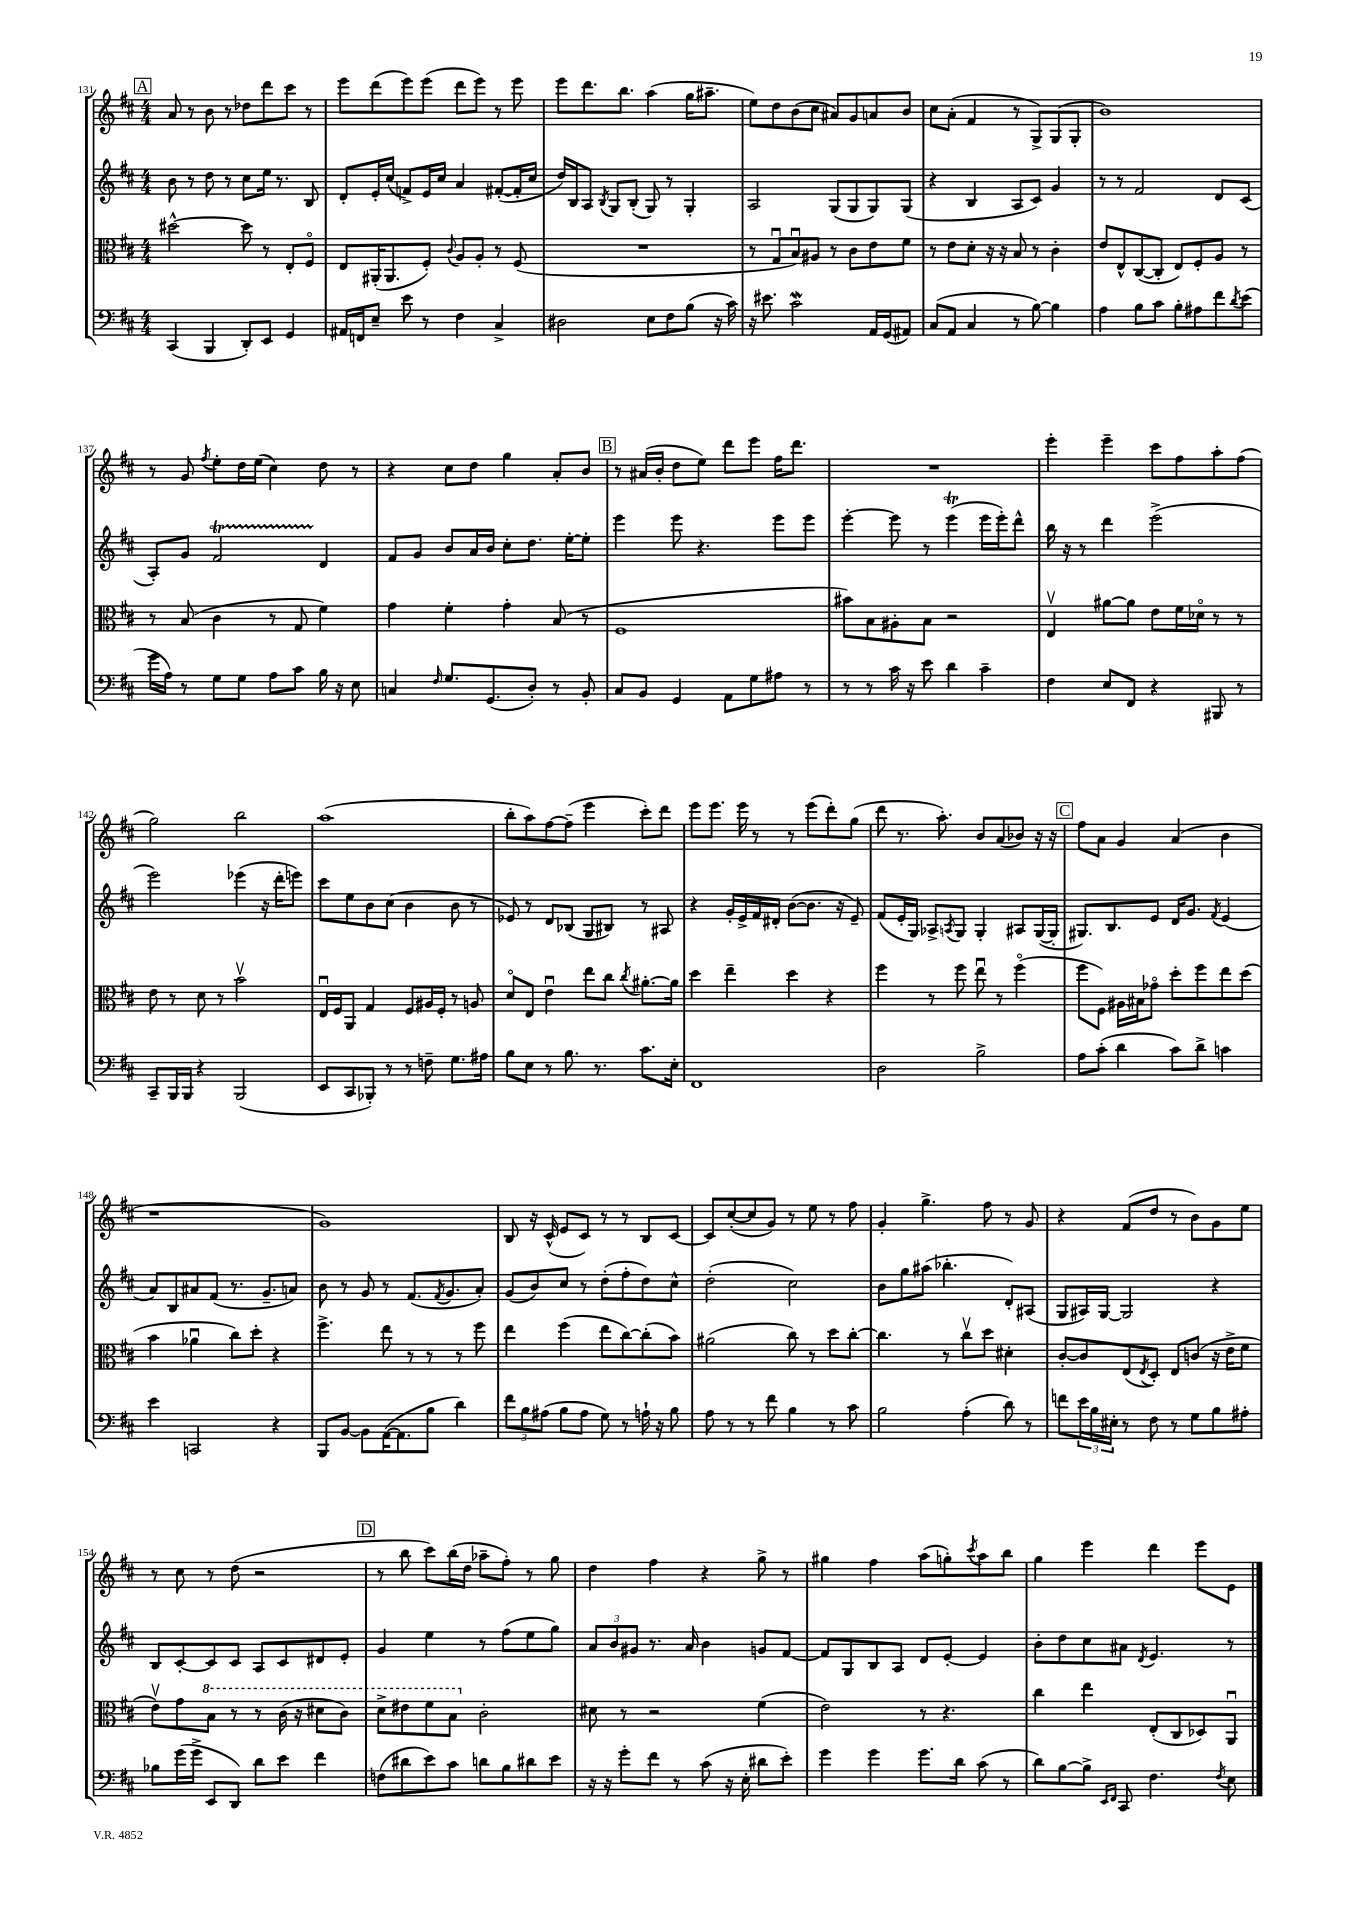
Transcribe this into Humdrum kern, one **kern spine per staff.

**kern	**kern	**kern	**kern
*staff4	*staff3	*staff2	*staff1
*clefF4	*clefC3	*clefG2	*clefG2
*k[f#c#]	*k[f#c#]	*k[f#c#]	*k[f#c#]
*M4/4	*M4/4	*M4/4	*M4/4
(4CC#/	[2dd#^^\	8b\	8a/
.	.	8r	8r
4BBB/	.	8dd\	8b\
.	.	8r	8r
8DD'/L)	8dd#\]	8cc#\L	8dd-\L
8EE/J	8r	16ee\Jk	8ddd\
.	.	8.r	.
4GG/	8E'/L	.	8ccc#\J
.	8F#o/J	8B/	8r
=	=	=	=
16AA#/LL	8E/L	8d'/L	8eee\L
16FF/J	.	.	.
8E~/J	(16AA#'/K	16e'/L	(8ddd\
.	8.AA#/	(16cc#/JJ	.
8e\	.	8f^/L)	8eee\)
8r	8F#'/J)	16e/L	(8eee\J
.	.	16cc#/JJ	.
.	8qqc#/	.	.
4F#\	8A/L	4a/	8ddd\L
.	8A'/J	.	8eee\J)
4C#^/	8r	([8f#'/L	8r
.	(8F#/	16f#'/]L	8eee\
.	.	16cc#/JJ	.
=	=	=	=
2D#\	1r	16dd/LL)	8eee\L
.	.	16B/J	.
.	.	8A/J	8.ddd\
.	.	8qB/	.
.	.	8G/L	.
.	.	.	8.bb\J
.	.	(8B'/J	.
8E\L	.	8G/)	(4aa\
8F#\	.	8r	.
(8B\J	.	4G'/	16gg\LK
.	.	.	8.aa#~\J
16r	.	.	.
16c#\)	.	.	.
=	=	=	=
16r	8r	2A/	8ee\L)
8.e#\	.	.	.
.	8Gu/L	.	8dd\
2c#\	8Bu/)	.	(8b\
.	8A#/J	.	8cc#\J
.	8r	(8G/L	8a#/L)
.	8c#\L	8G/	8g/
16AA/LL	8e\	8G/)	8a/
(16GG/J	.	.	.
8AA#/J)	8f#\J	(8G/J	8b/J
=	=	=	=
(8C#/L	8r	4r	8cc#\L
8AA/J	8e\L	.	(8a'\J
4C#/	8d'\J	4B/	4f#/
.	16r	.	.
.	16r	.	.
8r	8B/	8A/L	8r
[8B\)	8r	8c#/J)	8G^/L)
4B\]	4c#'\	4g/	(8G/
.	.	.	8G'/J
=	=	=	=
4A\	8e/L	8r	1b)
.	8E^^/	8r	.
8B\L	([8C#/	2f#/	.
8c#\J	8C#'/]J	.	.
8B'\L	8E/L)	.	.
8A#\	8F#'/	.	.
8f#\	8A/J	8d/L	.
8qd/	.	.	.
(8e\J	8r	(8c#/J	.
=	=	=	=
16g\LL	8r	8A'/L)	8r
16A\JJ)	.	.	.
8r	(8B/	8g/J	8g/
.	.	.	8qff#/
8G\L	4c#\	2f#/	8ee'\L
8G\J	.	.	16dd\L
.	.	.	(16ee\JJ
8A\L	8r	.	4cc#\)
8c#\J	8G/	.	.
16B\	4f#\)	4d/	8dd\
16r	.	.	.
8E\	.	.	8r
=	=	=	=
4C/	4g\	8f#/L	4r
.	.	8g/J	.
16qqF#/	.	.	.
8.G/L	4f#'\	8b/L	8cc#\L
.	.	16a/L	8dd\J
(8.GG/	.	16b/JJ	.
.	4g'\	8cc#'\L	4gg\
8D'/J)	.	8.dd\J	.
8r	(8B/	.	8a'/L
.	.	[16ee'\LK	.
8BB'/	8r	8ee'\]J	8b/J
=	=	=	=
8C#/L	1F#	4eee\	8r
8BB/J	.	.	(16a#/LL
.	.	.	16b'/JJ
4GG/	.	8eee\	8dd\L
.	.	4.r	8ee\J)
8AA\L	.	.	8ddd\L
8G\	.	.	8eee\J
8A#\J	.	8eee\L	16ff#\LK
.	.	.	8.ddd\J
8r	.	8eee\J	.
=	=	=	=
8r	8b#\L)	[4eee'\	1r
8r	8B\	.	.
16c#\	8A#'\	8eee\]	.
16r	.	.	.
8e\	8B\J	8r	.
4d\	2r	(4eee\	.
4c#~\	.	16eee\LL	.
.	.	16eee'\J)	.
.	.	8ddd^^\J	.
=	=	=	=
4F#\	4Ev/	16bb\	4eee'\
.	.	16r	.
.	.	8r	.
8E/L	[8a#\L	4ddd\	4eee~\
8FF#/J	8a#\]J	.	.
4r	8e\L	(2eee^\	8ccc#\L
.	16f#\L	.	8ff#\
.	16d-o\JJ	.	.
8BBB#/	8r	.	8aa'\
8r	8r	.	(8ff#\J
=	=	=	=
8CC#~/L	8e\	2eee\)	2gg\)
16BBB/L	8r	.	.
16BBB/JJ	.	.	.
4r	8d\	.	.
.	8r	.	.
(2BBB/	2bv\	(4eee-\	2bb\
.	.	16r	.
.	.	16ddd'\LK	.
.	.	8eee\J)	.
=	=	=	=
8EE/L	16Eu/LL	8ccc#\L	(1aa
.	16F#/J	.	.
8CC#/	8AA/J	8ee\	.
8BBB-'/J)	4G/	8b\	.
8r	.	(8cc#\J	.
8r	8F#/L	4b\	.
8F~\	16A#/L	.	.
.	16F#'/JJ	.	.
8.G\L	8r	8b\	.
.	8A/	8r	.
16A#\Jk	.	.	.
=	=	=	=
8B\L	8do/L	8e-/)	8bb'\L
8E\J	8E/J	8r	8aa\)
8r	4eu\	8d/L	[8ff#\
8.B\	.	(8B-/J	(8ff#~\]J
.	8ee\L	8G/L	4eee\
8.r	.	.	.
.	8cc#\J	8B#/J)	.
.	8qcc#/	.	.
8.c#\L	[8.a#'\L	8r	8ccc#'\L)
.	.	8A#/	8ddd\J
16E'\Jk	16a#\]Jk	.	.
=	=	=	=
1FF#	4dd\	4r	8eee\L
.	.	.	8.eee\J
.	4ee~\	16g'/LL	.
.	.	16e^/	16eee\
.	.	16f#/	8r
.	.	16d#'/JJ	.
.	4dd\	([8b\L	8r
.	.	8.b\]J	(8eee\L
.	4r	.	8ddd'\)
.	.	16r	.
.	.	8e~/)	(8gg\J
=	=	=	=
2D\	4ff#\	(8f#/L	8ddd\
.	.	16e'/L	8.r
.	.	16G/JJ)	.
.	8r	8A-^/L	.
.	.	.	8.aa'\)
.	.	8qA/	.
.	8ff#\	8G/J	.
2B^\	8eeu\	4G'/	8b/L
.	8r	.	(8a/
.	(4ff#o\	8A#/L	8b-/J)
.	.	([16G/L	16r
.	.	16G'/]JJ	16r
=	=	=	=
8A\L	8ff#\L	8.G#/L)	8ff#\L
(8c#'\J	8F#\J)	.	8a\J
.	.	8.B/	.
4d\	16A#\LL	.	4g/
.	16B#\J	.	.
.	8g-o\J	8e/J	.
8c#\L)	8dd'\L	16d/LK	(4a/
.	.	8.g/J	.
8d^\J	8ff#\	.	.
.	.	8qf#/	.
4c\	8ee\	(4e/	4b\
.	(8dd\J	.	.
=	=	=	=
4e\	4b\	8a/L)	1r
.	.	8B/	.
2CC/	4a-u\	8a#/	.
.	.	(8f#/J	.
.	8cc#\L)	8.r	.
.	8dd'\J	.	.
.	.	8.g~/L	.
4r	4r	.	.
.	.	8a/J)	.
=	=	=	=
8BBB/L	4.ff#^\	8b\	1g)
[8BB/J	.	8r	.
8BB\]L	.	8g/	.
([16AA\K	8ee\	8r	.
8.AA\]	.	.	.
.	8r	(8.f#/L	.
8B\J	8r	.	.
.	.	8qf#/	.
.	.	8.g/	.
4d\)	8r	.	.
.	8ff#\	8a'/J)	.
=	=	=	=
12f#\L	4ee\	(8g/L	8B/
12B\	.	.	.
.	.	8b/)	16r
(12A#\J	.	.	.
.	.	.	(16c#^^/
8B\L	(4ff#\	8cc#/J	8e/L
8A#\J	.	8r	8c#/J)
8G\)	8ee\L	(8dd'\L	8r
8r	[8cc#\)	8ff#'\	8r
16A`\	(8cc#'\]	8dd\)	8B/L
16r	.	.	.
8B\	8b\J)	8cc#^^\J	[8c#/J
=	=	=	=
8A\	(2a#\	(2dd'\	8c#/]L
8r	.	.	([8cc#'/
8r	.	.	8cc#/]
8f#\	.	.	8g/J)
4B\	8cc#\)	2cc#\)	8r
.	8r	.	8ee\
8r	8dd\L	.	8r
8c#\	[8cc#'\J	.	8ff#\
=	=	=	=
2B\	4.cc#\]	8b\L	4g'/
.	.	8gg\	.
.	.	(8aa#\J	4.gg^\
.	8r	4.bb-'\	.
(4A'\	8cc#v\L	.	.
.	8dd\J	.	8ff#\
8d\)	4d#'\	8d'/L)	8r
8r	.	(8A#/J	8g/
=	=	=	=
8f\L	[8c#'/L	8G/L	4r
24e\L	8c#/]	16A#/L)	.
24B\	.	.	.
.	.	[16G/JJ	.
24E#'\JJ	.	.	.
8r	(8E/	2G/]	(8f#/L
.	8qE/	.	.
8F#\	8D'/J)	.	8dd/J
8r	8E/L	.	8r
8G\L	(8c/J	.	8b\L)
8B\	16r	4r	8g\
.	16e^\LK	.	.
8A#'\J	8f#\J	.	8ee\J
=	=	=	=
8B-\L	8ev\L)	8B/L	8r
(16g\L	8g\	[8c#'/	8cc#\
16g^\JJ	.	.	.
8EE/L	8b\J	8c#/]	8r
8DD/J)	8r	8c#/J	(8dd\
8d\L	8r	8A/L	2r
8e\J	(16cc#\	8c#/	.
.	16r	.	.
4f#\	8dd#\L	8d#/	.
.	8cc#\J)	8e'/J	.
=	=	=	=
(8F\L	8dd^\L	4g/	8r
8d#\	8ee#\	.	8bb\
8e\)	8ff#\	4ee\	8ccc#\L)
8c#\J	8b\J	.	(16bb\L
.	.	.	16dd\JJ
8d\L	2c#'\	8r	8aa-~\L
8B\	.	(8ff#\L	8ff#'\J)
8d#\	.	8ee\	8r
8e\J	.	8gg\J)	8gg\
=	=	=	=
16r	8d#\	12a/L	4dd\
16r	.	.	.
.	.	12b/	.
8g'\L	8r	.	.
.	.	12g#/J	.
8f#\J	2r	8.r	4ff#\
8r	.	.	.
.	.	16a/	.
(8c#\	.	4b\	4r
16r	.	.	.
16E'\	.	.	.
8d#\L	(4f#\	8g/L	8gg^\
8e'\J)	.	[8f#/J	8r
=	=	=	=
4g\	2e\)	8f#/]L	4gg#\
.	.	8G/	.
4g\	.	8B/	4ff#\
.	.	8A/J	.
8.g\L	8r	8d/L	(8aa\L
.	4.r	[8e'/J	8gg'\)
16d\Jk	.	.	.
.	.	.	8qccc#/
(8c#\	.	4e/]	8aa\
8r	.	.	8bb\J
=	=	=	=
8d\L)	4cc#\	8b'\L	4gg\
[8B\	.	8dd\	.
8B^\]J	4ee\	8cc#\	4eee\
16qqEE/LL	.	.	.
16qqFF#/JJ	.	.	.
8CC#/	.	8a#\J	.
.	.	8qd/	.
4.F#\	(8E'/L	4.e/	4ddd\
.	8C#/	.	.
.	8D-/)	.	8eee\L
8qF#/	.	.	.
8E\	8AAu/J	8r	8e\J
==	==	==	==
*-	*-	*-	*-
